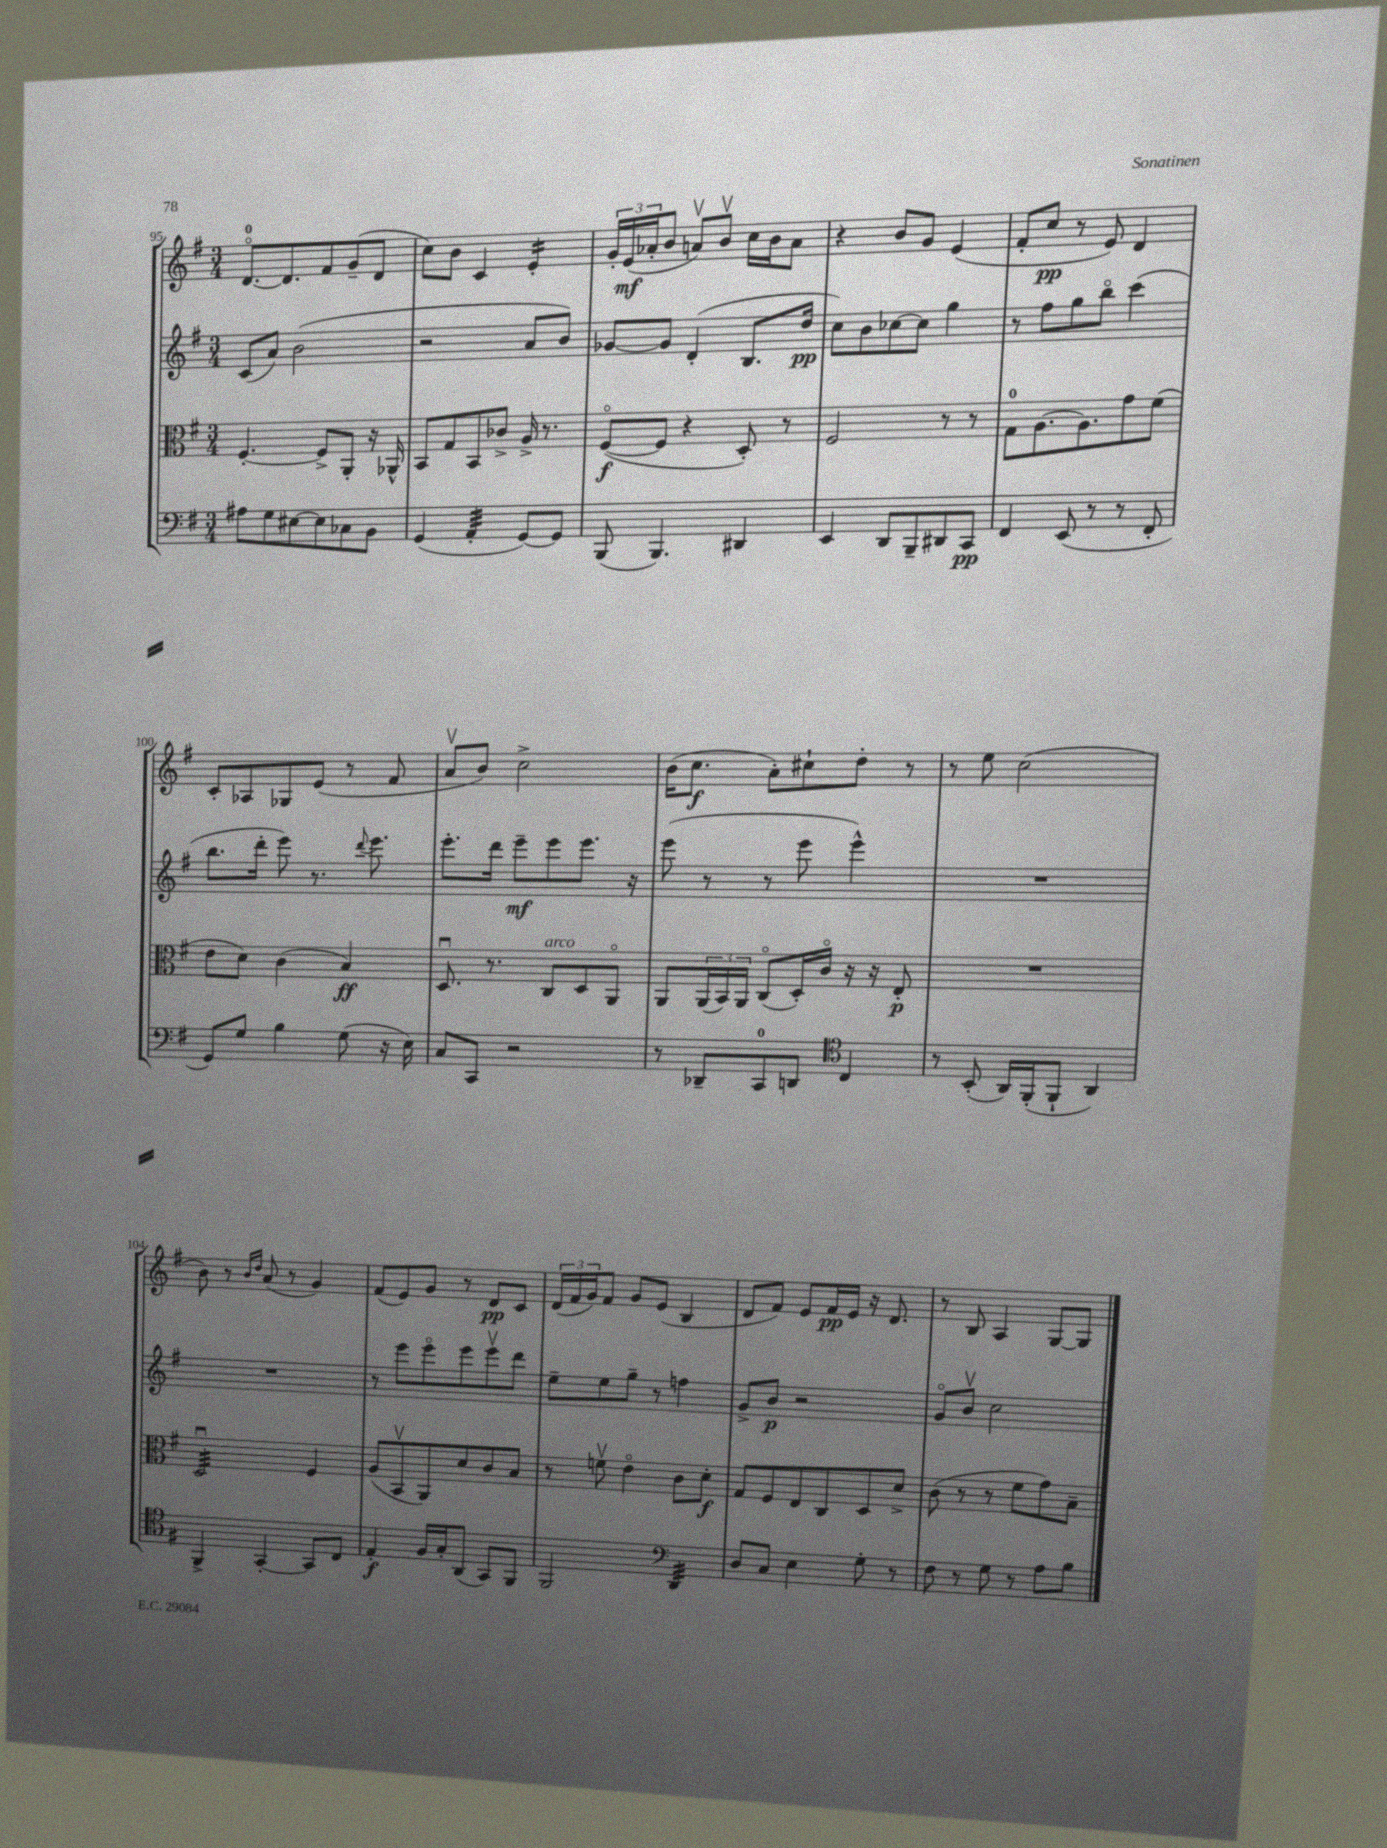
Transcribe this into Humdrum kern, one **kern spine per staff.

**kern	**kern	**kern	**kern
*staff4	*staff3	*staff2	*staff1
*clefF4	*clefC3	*clefG2	*clefG2
*k[f#]	*k[f#]	*k[f#]	*k[f#]
*M3/4	*M3/4	*M3/4	*M3/4
8A#	[4.F#'	(8c	[8.do
8G	.	8a)	.
.	.	.	8.d]
[8E#	.	(2b	.
8E#]	8F#^]	.	8f#
8C-	8AA'	.	(8g~
8BB	16r	.	8d
.	16AA-^^	.	.
=	=	=	=
(4GG	8BB	2r	8cc)
.	8G	.	8b
4AA'	8BB	.	4c
.	8c-^	.	.
[8GG)	16A^	8a	4e'
.	8.r	.	.
8GG]	.	8b)	.
=	=	=	=
(8BBB	([8F#o	[8g-	24g'
.	.	.	(24e
.	.	.	24a-'
4.BBB)	8F#]	8g-]	8b
.	4r	(4d'	8av)
.	.	.	8bv
4DD#	8D')	8.B	16cc
.	.	.	16b
.	8r	.	8a
.	.	16dd	.
=	=	=	=
4EE	2F#	8cc)	4r
.	.	8b	.
8DD	.	[8cc-	8b
8BBB~	.	8cc-]	8g
8DD#	8r	4gg	(4e
8CC	8r	.	.
=	=	=	=
4FF#	8G	8r	8f#'
.	[8.A	8ff#	8cc
(8EE	.	8gg	8r
.	8.A]	.	.
8r	.	8bbo	8e)
8r	8g	(4ccc	4d
8FF#'	(8f#	.	.
=	=	=	=
8GG)	8e	8.bb	8c'
8G	8d)	.	8A-
.	.	16ddd'	.
4B	(4c	8eee)	8G-
.	.	8.r	(8e
(8G	4B)	.	8r
.	.	8qqddd	.
.	.	8.eee	.
16r	.	.	8f#
16E)	.	.	.
=	=	=	=
8C	8.Du	8.eee'	8av
8CC	.	.	8b)
.	8.r	16ddd	.
2r	.	8eee~	2cc^
.	8C	8eee	.
.	8D	8.eee	.
.	8AAo	.	.
.	.	16r	.
=	=	=	=
8r	8AA	(8eee	(16b
.	.	.	8.cc
8DD-~	(24AA	8r	.
.	24BB)	.	.
.	24AA	.	.
8CC	(8Co	8r	8a')
8DD	16D')	8eee	8cc#`
.	16co	.	.
*clefC4	*	*	*
4C	16r	4eee^^)	8dd'
.	16r	.	.
.	8E'	.	8r
=	=	=	=
8r	2.r	2.r	8r
(8BB'	.	.	8ee
16AA)	.	.	(2cc
(16FF#'	.	.	.
8FF#`	.	.	.
4AA)	.	.	.
=	=	=	=
4FF#^	2Du	2.r	8b)
.	.	.	8r
.	.	.	16qqb
.	.	.	16qqdd
[4GG'	.	.	(8a
.	.	.	8r
8GG]	4F#	.	4g)
8C	.	.	.
=	=	=	=
4E'	(8A	8r	(8f#
.	8BBv	8eee	8e)
16F#	8AA)	8eeeo	8g
16G'	.	.	.
(8AA	8d	8eee	8r
8GG)	8c	8eeev	8d
8FF#	8B	8ddd	8c
=	=	=	=
2FF#	8r	8ee~	(24d
.	.	.	24f#
.	.	.	24g)
.	8fv	8ee	8f#
.	4eo	8gg~	8g
.	.	8r	(8e
*clefF4	*	*	*
4DD	8c	4ff	4B
.	8d'	.	.
=	=	=	=
8D	8G	8g^	8d
8C	8F#	8b	8f#)
4E	8E	2r	8e
.	8C	.	16f#
.	.	.	16e
8G'	8D	.	16r
.	.	.	8.d
8r	8d^	.	.
=	=	=	=
8F#	(8c	8go	8r
8r	8r	8bv	8B
8G	8r	2cc	4A
8r	8f#	.	.
8A	8g)	.	[8G
8B	8B~	.	8G]
==	==	==	==
*-	*-	*-	*-
